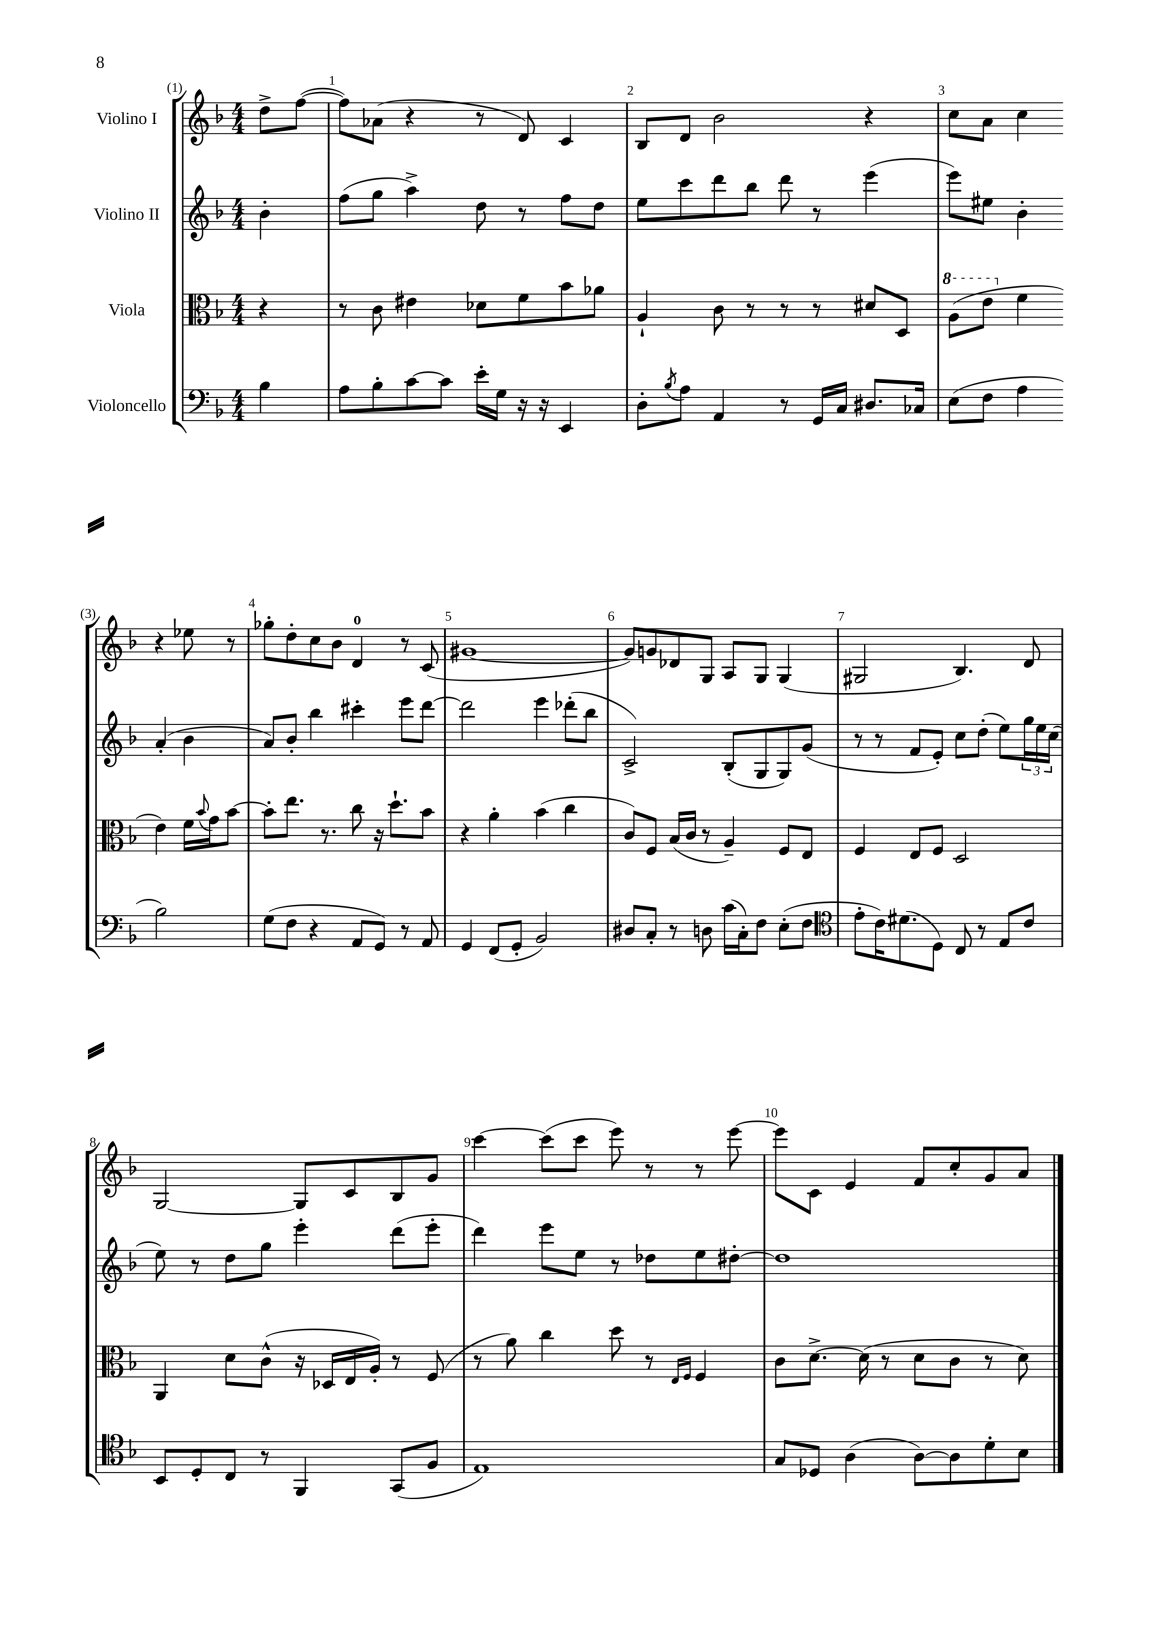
<<
\new StaffGroup <<
\new Staff = "s0" \with { instrumentName = "Violino I" } {
    \clef treble \key f \major \numericTimeSignature \time 4/4 \partial 4
    d''8-> f''8~( |
    f''8) aes'8( r4 r8 d'8) c'4 |
    bes8 d'8 bes'2 r4 |
    c''8 a'8 c''4 r4 ees''8 r8 |
    ges''8-. d''8-. c''8 bes'8 d'4-0 r8 c'8( |
    gis'1~ |
    gis'8) g'8 des'8 g8 a8 g8 g4( |
    gis2 bes4.) d'8 |
    g2~ g8 c'8 bes8 g'8 |
    c'''4~ c'''8( c'''8 e'''8) r8 r8 e'''8~ |
    e'''8 c'8 e'4 f'8 c''8-. g'8 a'8 \bar "|." |
}
\new Staff = "s1" \with { instrumentName = "Violino II" } {
    \clef treble \key f \major \numericTimeSignature \time 4/4 \partial 4
    bes'4-. |
    f''8( g''8 a''4->) d''8 r8 f''8 d''8 |
    e''8 c'''8 d'''8 bes''8 d'''8 r8 e'''4( |
    e'''8) eis''8 bes'4-. a'4-.( bes'4 |
    a'8) bes'8-. bes''4 cis'''4-. e'''8 d'''8~ |
    d'''2 e'''4 des'''8-.( bes''8 |
    c'2->) bes8-.( g8 g8) g'8( |
    r8 r8 f'8 e'8-.) c''8 d''8-.( e''8) \tuplet 3/2 { g''16 e''16 c''16( } |
    e''8) r8 d''8 g''8 e'''4-. d'''8( e'''8-. |
    d'''4) e'''8 e''8 r8 des''8 e''8 dis''8~-. |
    dis''1 \bar "|." |
}
\new Staff = "s2" \with { instrumentName = "Viola" } {
    \clef alto \key f \major \numericTimeSignature \time 4/4 \partial 4
    r4 |
    r8 c'8 eis'4 des'8 f'8 bes'8 aes'8 |
    a4-! c'8 r8 r8 r8 dis'8 d8 |
    \ottava #1 a'8( e''8 \ottava #0 f'4 e'4) f'16 \appoggiatura { bes'8 } g'16 bes'8~ |
    bes'8-. e''8. r8. c''8 r16 d''8.-! bes'8 |
    r4 a'4-. bes'4( c''4 |
    c'8) f8 bes16( c'16 r8 a4--) f8 e8 |
    f4 e8 f8 d2 |
    a,4 d'8 c'8-^( r16 des16 e16 a16-.) r8 f8( |
    r8 a'8) c''4 d''8 r8 \grace { e16 f16 } f4 |
    c'8 d'8.~-> d'16( r8 d'8 c'8 r8 d'8) \bar "|." |
}
\new Staff = "s3" \with { instrumentName = "Violoncello" } {
    \clef bass \key f \major \numericTimeSignature \time 4/4 \partial 4
    bes4 |
    a8 bes8-. c'8~ c'8 e'16-. g16 r16 r16 e,4 |
    d8-. \acciaccatura { bes8 } a8 a,4 r8 g,16 c16 dis8. ces16 |
    e8( f8 a4 bes2) |
    g8( f8 r4 a,8 g,8) r8 a,8 |
    g,4 f,8( g,8-. bes,2) |
    dis8 c8-. r8 d8 c'16( c16-.) f8 e8-.( f8 |
    \clef tenor e'8-. c'16) dis'8.( d8) c8 r8 e8 c'8 |
    bes,8 d8-. c8 r8 f,4 g,8( f8 |
    e1) |
    g8 des8 a4( a8~) a8 d'8-. bes8 \bar "|." |
}
>>
>>
\layout { \context { \Score \override BarNumber.break-visibility = ##(#f #t #t) barNumberVisibility = #all-bar-numbers-visible } }
